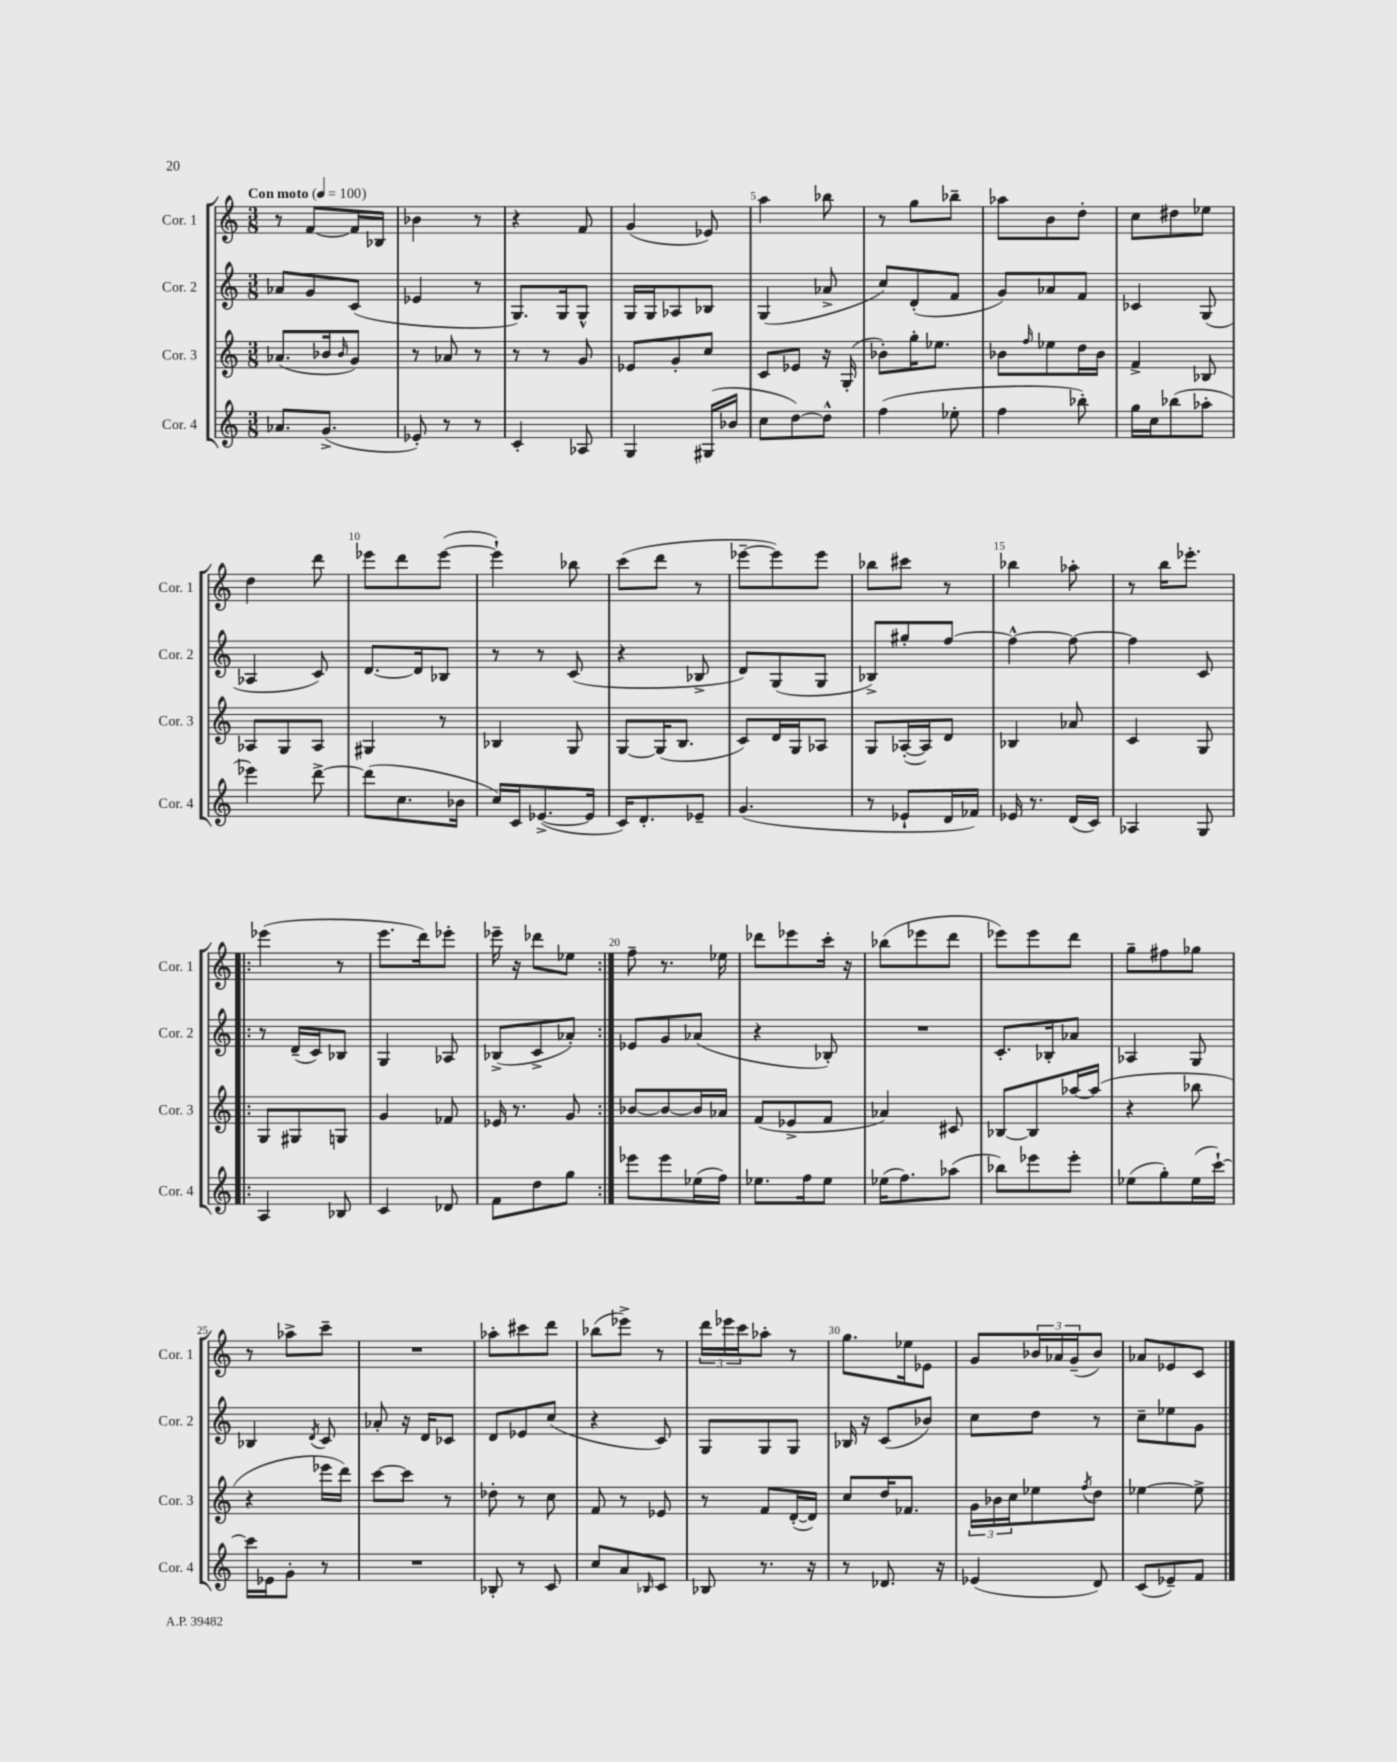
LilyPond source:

<<
\new StaffGroup <<
\new Staff = "s0" \with { instrumentName = "Cor. 1" shortInstrumentName = "Cor. 1" } {
    \clef treble \key c \major \numericTimeSignature \time 3/8 \tempo "Con moto" 4 = 100
    r8 f'8~ f'16 bes16 |
    bes'4 r8 |
    r4 f'8 |
    g'4( ees'8) |
    a''4 bes''8 |
    r8 g''8 bes''8-- |
    aes''8 b'8 d''8-. |
    c''8 dis''8 ees''8 |
    d''4 d'''8 |
    ees'''8 d'''8 ees'''8~( |
    ees'''4-!) bes''8 |
    c'''8( d'''8 r8 |
    ees'''8~-- ees'''8) ees'''8 |
    bes''8 cis'''8 r8 |
    bes''4 aes''8-. |
    r8 b''16 ees'''8.-. |
    \repeat volta 2 { ees'''4( r8 |
    e'''8. d'''16) ees'''8-. |
    ees'''16-- r16 des'''8 ees''8 | }
    f''8-- r8. ees''16 |
    des'''8 ees'''8 c'''16-. r16 |
    bes''8( ees'''8 d'''8 |
    ees'''8) ees'''8 d'''8 |
    g''8-- fis''8 ges''8 |
    r8 aes''8-> c'''8-- |
    R4. |
    aes''8-. cis'''8 d'''8 |
    bes''8( ees'''8->) r8 |
    \tuplet 3/2 { d'''16 ees'''16 c'''16 } aes''8-. r8 |
    g''8. ees''16 ees'8 |
    g'8 \tuplet 3/2 { bes'16 aes'16 g'16--( } bes'8) |
    aes'8 ees'8 c'8 \bar "|." |
}
\new Staff = "s1" \with { instrumentName = "Cor. 2" shortInstrumentName = "Cor. 2" } {
    \clef treble \key c \major \numericTimeSignature \time 3/8
    aes'8 g'8 c'8( |
    ees'4 r8 |
    g8.) g16 g8-^ |
    g16 g16 aes8 bes8 |
    g4( aes'8-> |
    c''8) d'8-.( f'8 |
    g'8) aes'8 f'8 |
    ces'4 g8( |
    aes4 c'8) |
    d'8.~ d'16 bes8 |
    r8 r8 c'8( |
    r4 bes8-> |
    d'8) g8( g8 |
    bes8->) gis''8-. f''8~ |
    f''4~-^ f''8~ |
    f''4 c'8 |
    \repeat volta 2 { r8 d'16--( c'16) bes8 |
    g4 aes8 |
    bes8->( c'8-> aes'8-.) | }
    ees'8 g'8 aes'8( |
    r4 bes8-.) |
    R4. |
    c'8.-. bes16-. aes'8 |
    aes4 g8 |
    bes4 \acciaccatura { d'8 } c'8 |
    aes'8-. r16 d'16 ces'8 |
    d'8 ees'8 c''8( |
    r4 c'8) |
    g8 g8 g8 |
    bes16 r16 c'8( bes'8) |
    c''8 d''8 r8 |
    c''8-- ees''8 g'8 \bar "|." |
}
\new Staff = "s2" \with { instrumentName = "Cor. 3" shortInstrumentName = "Cor. 3" } {
    \clef treble \key c \major \numericTimeSignature \time 3/8
    aes'8.( bes'16 \grace { bes'16 } g'8) |
    r8 aes'8 r8 |
    r8 r8 g'8 |
    ees'8 g'8-. c''8 |
    c'8 ees'8 r16 g16-.( |
    bes'8-.) g''16-. ees''8. |
    bes'8 \grace { f''16 } ees''8 d''16 bes'16 |
    f'4-> bes8 |
    aes8 g8 aes8 |
    gis4 r8 |
    bes4 g8 |
    g8~ g16( b8. |
    c'8) d'16 g16 aes8 |
    g8 aes16~-.( aes16) d'8 |
    bes4 aes'8 |
    c'4 g8 |
    \repeat volta 2 { g8 gis8 g8 |
    g'4 fes'8 |
    ees'16 r8. g'8 | }
    bes'8~ bes'8~ bes'16 aes'16 |
    f'8( ees'8-> f'8 |
    aes'4) cis'8 |
    bes8~ bes8 aes''16~ aes''16( |
    r4 bes''8 |
    r4 ees'''16 d'''16) |
    c'''8~ c'''8 r8 |
    des''8-. r8 c''8 |
    f'8 r8 ees'8 |
    r8 f'8 d'16~-.( d'16) |
    c''8 d''16 fes'8. |
    \tuplet 3/2 { g'16 bes'16 c''16 } ees''8 \acciaccatura { f''8 } d''8 |
    ees''4~ ees''8-> \bar "|." |
}
\new Staff = "s3" \with { instrumentName = "Cor. 4" shortInstrumentName = "Cor. 4" } {
    \clef treble \key c \major \numericTimeSignature \time 3/8
    aes'8. g'8.->( |
    ees'8-.) r8 r8 |
    c'4-. aes8 |
    g4 gis16( bes'16 |
    c''8 d''8~) d''8-^ |
    f''4( ees''8-. |
    f''4 bes''8-.) |
    g''16 c''16 bes''8( aes''8-. |
    ees'''4) d'''8~-> |
    d'''8( c''8. bes'16 |
    c''16) c'16 ees'8.~->( ees'16 |
    c'16) d'8.-. ees'8-- |
    g'4.( |
    r8 ees'8-! d'16 fes'16) |
    ees'16 r8. d'16( c'16) |
    aes4 g8 |
    \repeat volta 2 { a4 bes8 |
    c'4 des'8 |
    f'8 d''8 g''8 | }
    ees'''8 ees'''8 ees''16( f''16) |
    ees''8. f''16 ees''8 |
    ees''16( f''8.) aes''8( |
    bes''8) ees'''8 ees'''8-. |
    ees''8( g''8-.) ees''16( c'''16~-!) |
    c'''16 ees'16 g'8-. r8 |
    R4. |
    bes8-. r8 c'8 |
    c''8 a'8 \grace { bes16 } c'8 |
    bes8 r8. r16 |
    r8 des'8. r16 |
    ees'4( d'8) |
    c'8( ees'8--) f'8 \bar "|." |
}
>>
>>
\layout { \context { \Score \override BarNumber.break-visibility = ##(#f #t #t) barNumberVisibility = #(every-nth-bar-number-visible 5) } }
